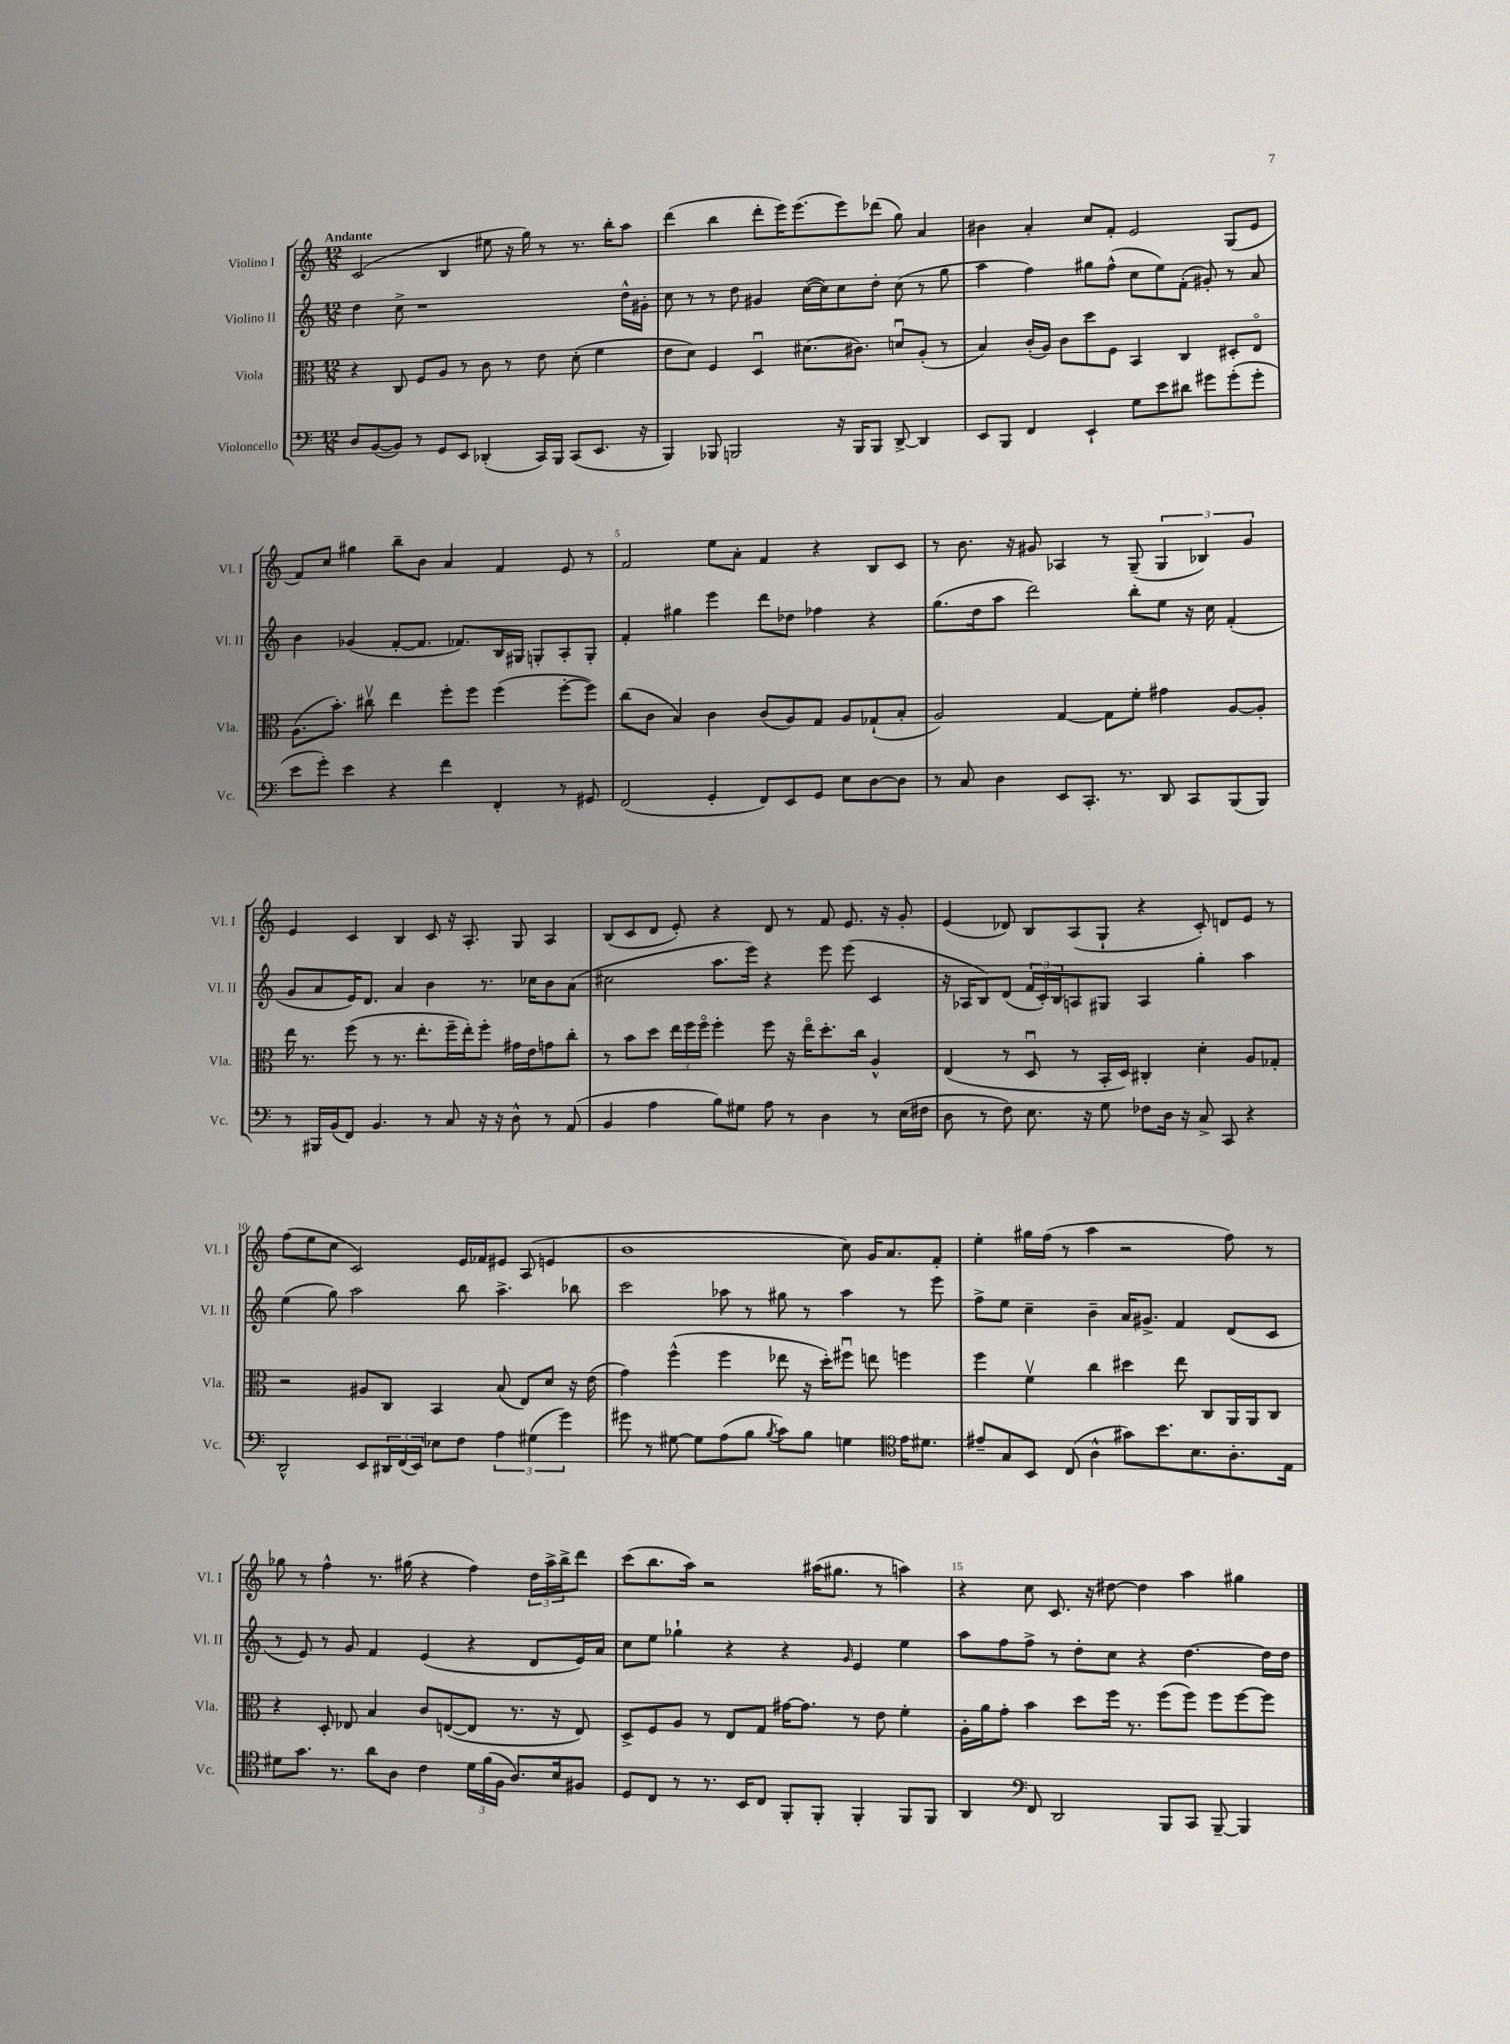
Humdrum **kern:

**kern	**kern	**kern	**kern
*staff4	*staff3	*staff2	*staff1
*clefF4	*clefC3	*clefG2	*clefG2
*k[]	*k[]	*k[]	*k[]
*M12/8	*M12/8	*M12/8	*M12/8
8D/L	4r	4dd\	(2c/
([8BB/	.	.	.
8BB/]J)	8C/	8cc^\	.
8r	8F/L	1r	.
8GG/L	8A/J	.	4B/
8EE/J	8r	.	.
(4DD-'/	8c\	.	8ee#\
.	8r	.	16r
.	.	.	16gg\)
16CC/LL)	8e\	.	8r
16BBB/JJ	.	.	.
(8CC/L	(8d'\	.	8.r
8.EE/J	4f\	.	.
.	.	.	16bb'\LK
.	.	16dd^^\LL	8aa\J
16r	.	16g#'\JJ	.
=	=	=	=
4BBB/)	8e\L	8cc\	(4ddd\
.	8d\J)	8r	.
8BBB-/	4F/	8r	4bb\
2BBB/	.	8dd\	.
.	4Du/	4g#/	8ddd'\L
.	.	.	16eee\K)
.	.	.	(8.eee\
.	(8.d#\L	([16cc\LL	.
.	.	16cc\]J)	.
16r	.	8cc\	8eee\)
16BBB/LK	8.c#\J)	.	.
8BBB/J	.	8dd'\J	(8ddd-\J
[8DD^/	8du/L	(8cc\	8gg\)
4DD/]	(8A'/J	8r	4a/
.	8r	8gg\	.
=	=	=	=
8EE/L	4B/)	4aa\	4b#\
8BBB/J	.	.	.
4FF/	(16c'/LL	4ff\)	4a'/
.	16A/JJ)	.	.
.	8c\L	.	.
4EE`/	8dd\	8gg#\L	8cc/L
.	8F\J	(8ff^^\J	8f'/J
8G\L	4BB/	8cc\L	2e/
8e\	.	8ee\)	.
8d#\J	4C/	(8f'\J	.
8g#\L	.	8g#'/)	.
(8g#'\	8D#'/L	8r	(8G/L
8g#'\J	8Eo/J	8a/	8e/J
=	=	=	=
8e\L	(8.A\L	4b\	8f/L)
8g'\J)	.	.	8cc/J
.	8.b'\J)	.	.
4e\	.	(4g-/	4gg#\
.	8cc#v\	.	.
4r	4ee\	[8f'/L	8bb~\L
.	.	8.f/]J	8b\J
4f\	8ff'\L	.	4a/
.	.	8.f-/L)	.
.	8ff\J	.	.
4FF'/	(4ff\	16B/L	4f/
.	.	16G#/JJ	.
.	.	8G'/L	.
8r	[8ff'\L	8A'/	8e/
8GG#/	8ff\]J)	8G'/J	8r
=	=	=	=
(2FF/	(8cc\L	4f'/	2f/
.	8c\J	.	.
.	4B/)	4gg#\	.
4GG'/	4c\	4eee\	8ee\L
.	.	.	8a'\J
8FF/L)	(8c/L	8ddd\L	4f/
8EE/	8A/)	8dd-\J	.
8GG/J	8G/J	4ff-\	4r
8E\L	8A/L	.	.
[8D\	(8G-`/	4r	8B/L
8D\]J	8B'/J	.	8c/J
=	=	=	=
8r	2A/)	(8.gg\L	8r
8C/	.	.	8.b\
.	.	16dd\k	.
4D\	.	8aa\J	.
.	.	.	16r
.	.	2ddd\)	8g#/
8EE/L	[4G/	.	4A-/
8.CC'/J	.	.	.
.	8G\]L	.	8r
8.r	.	.	.
.	8f'\J	8bb'\L	(8G~/
8DD/	4g#\	8ee\J	6G/
8CC/L	.	16r	.
.	.	.	6B-/)
.	.	16cc\	.
(8BBB/	[8A/L	(4f'/	.
.	.	.	6g#/
8BBB/J)	8A'/]J	.	.
=	=	=	=
8r	16ee\	8g/L	4e/
.	8.r	.	.
16BBB#/LL	.	8a/	.
(16BB/J	.	.	.
8FF/J)	(8ff\	16e/K)	4c/
.	.	8.d/J	.
4.BB/	8r	.	.
.	8.r	4a/	4B/
.	8.ee'\L	.	.
8r	.	4b\	8c/
8C/	16ff~\L	.	16r
.	16ee'\J)	.	8.A'/
16r	8ff'\J	8.r	.
16r	.	.	.
8D^^\	16g#\LL	.	8G/
.	16e\J	16cc-\LK	.
8r	8g\	8b\	4A/
(8AA/	8cc'\J	(8a\J	.
=	=	=	=
4BB/	8r	2cc#\	(8B/L
.	8b\L	.	8c/
4A\	8dd\J	.	8d/J
.	24ee\LL	.	8e'/)
.	24ff\	.	.
.	24ffo\JJ	.	.
8B\L)	4ff'\	8.aa\L	4r
8G#\J	.	.	.
.	.	16eee\Jk)	.
8A\	8ff\	4r	8d/
8r	16r	.	8r
.	16eeo\LK	.	.
4D\	8.dd'\	8eee\	8f/
.	.	(8eee\	8.e/
.	16cc\Jk	.	.
8r	4A^^/	4c/	.
.	.	.	16r
(16E\LL	.	.	8g'/
16F#\JJ	.	.	.
=	=	=	=
8D\	(4E/	16r	(4e/
.	.	16A-/LK	.
8r	.	8B/)	.
8F\)	8r	(8d/J	8d-/)
8.E\	8Du/	24f/LL	8B/L
.	.	24c'/)	.
.	.	24B/J	.
.	8r	8A/	(8A/
16r	.	.	.
8G\	16BB'/LL	8G#/J	8G`/J
.	16D/JJ)	.	.
8F-\L	4C#'/	4A/	4r
16D\Jk	.	.	.
16r	.	.	.
8C^/	4d'\	4gg'\	8c'/)
8CC/	.	.	8d/L
4r	8A/L	4aa\	8e/J
.	8G-'/J	.	8r
=	=	=	=
2DD^^/	2r	(4ee\	(8ff\L
.	.	.	8ee\
.	.	8gg\)	8cc\J
.	.	2aa\	2c/)
8EE/L	8A#/L	.	.
24DD#/L	8C/J	.	.
(24FF/	.	.	.
24EE/JJ)	.	.	.
8E-\L	4BB/	.	.
8F\J	.	8bb\	16e/LL
.	.	.	16f-/J
6A\	(8B/	4.aa^\	8e#/J
.	8E/L)	.	(8A/
(6G#\	.	.	.
.	8d/J	.	4e/
6g\)	.	.	.
.	16r	8bb-\	.
.	(16e\	.	.
=	=	=	=
8g#\	4g\)	2ccc\	1b
8r	.	.	.
[8G#\	(4ff^^\	.	.
8G#\]L	.	.	.
(8A\	4ff\	8aa-\	.
8B\J	.	8r	.
8qB/	.	.	.
8c\L)	8ee-\	8gg#\	.
8B\J	16r	8r	.
.	16dd'\LK)	.	.
4G\	8ff#u\J	4aa-\	8cc\)
.	8ee\	.	16g/LK
.	.	.	8.a/
*clefC4	*	*	*
16e\LK	4ff\	8r	.
8.d#\J	.	.	.
.	.	8eee\	8f'/J
=	=	=	=
8e#~/L	4ff\	8ff^\L	4ee'\
8G/	.	8ee\J	.
8BB/J	4fv\	4cc~\	16gg#\LL
.	.	.	(16ff\JJ
(8C/	.	.	8r
4A^^\	4cc\	4b~\	4aa\
8g#\L)	4dd#\	16a/LK	2r
.	.	8.g#^/J	.
8.b\	.	.	.
.	8ee\	4f/	.
8.B\	.	.	.
.	8C/L	.	.
8.A'\	16AA/L	(8d/L	8ff\)
.	16AA/J	.	.
.	8C/J	8c/J	8r
16E\Jk	.	.	.
=	=	=	=
8d#\L	4r	8r	8gg-\
8.g\J	.	8e/)	8r
.	8D'/	8r	4ff^^\
8.r	.	.	.
.	8E-/	8g/	.
8a\L	4B/	4f/	8.r
8A\J	.	.	.
.	.	.	(16gg#\
4c\	8c/L	(4e/	4r
.	([8E/	.	.
24d#\LL	8E/]J	4r	4ff\)
(24f\	.	.	.
24F\JJ	.	.	.
8.A/L)	8.r	.	.
.	.	8d/L	24dd\LL
.	.	.	24aa^\
16B/k	16r	.	.
.	.	.	24bb^\J
8F#/J	8E/)	16e/L)	8ddd\J
.	.	16a/JJ	.
=	=	=	=
8D/L	8D^/L	8cc\L	(8ccc\L
8C/J	8F/	8ee\J	8.bb\
8r	8A/J	4gg-`\	.
.	.	.	16aa\Jk)
8.r	8r	.	2r
.	8E/L	4r	.
16BB/LK	.	.	.
8C/J	8G/J	.	.
8FF'/L	[16g#\LK	4r	.
.	8.g#\]J	.	.
8FF'/J	.	.	(16aa#\LK
.	.	.	8.gg#\J
.	.	16qqg/	.
4FF'/	8r	4e/	.
.	8e\	.	8r
8FF/L	4f'\	4ee\	4aa\)
8FF/J	.	.	.
=	=	=	=
4AA/	16A'\LL	8aa\L	4r
.	16a\J	.	.
.	8g'\J	8ff\	.
*clefF4	*	*	*
8FF/	4b\	8ff^\J	8cc\
2DD/	.	8r	8.c/
.	8dd\L	8dd'\L	.
.	.	.	16r
.	16ff\Jk	8cc\J	[8dd#\
.	8.r	.	.
.	.	4r	4dd#\]
8BBB/L	(8ff\L	.	.
8CC/J	8ff\J)	[4.dd\	4aa\
[8BBB~/	8ff\L	.	.
4BBB/]	[8ff\	.	4gg#\
.	8ff\]J	16dd\]LL	.
.	.	16dd\JJ	.
==	==	==	==
*-	*-	*-	*-
